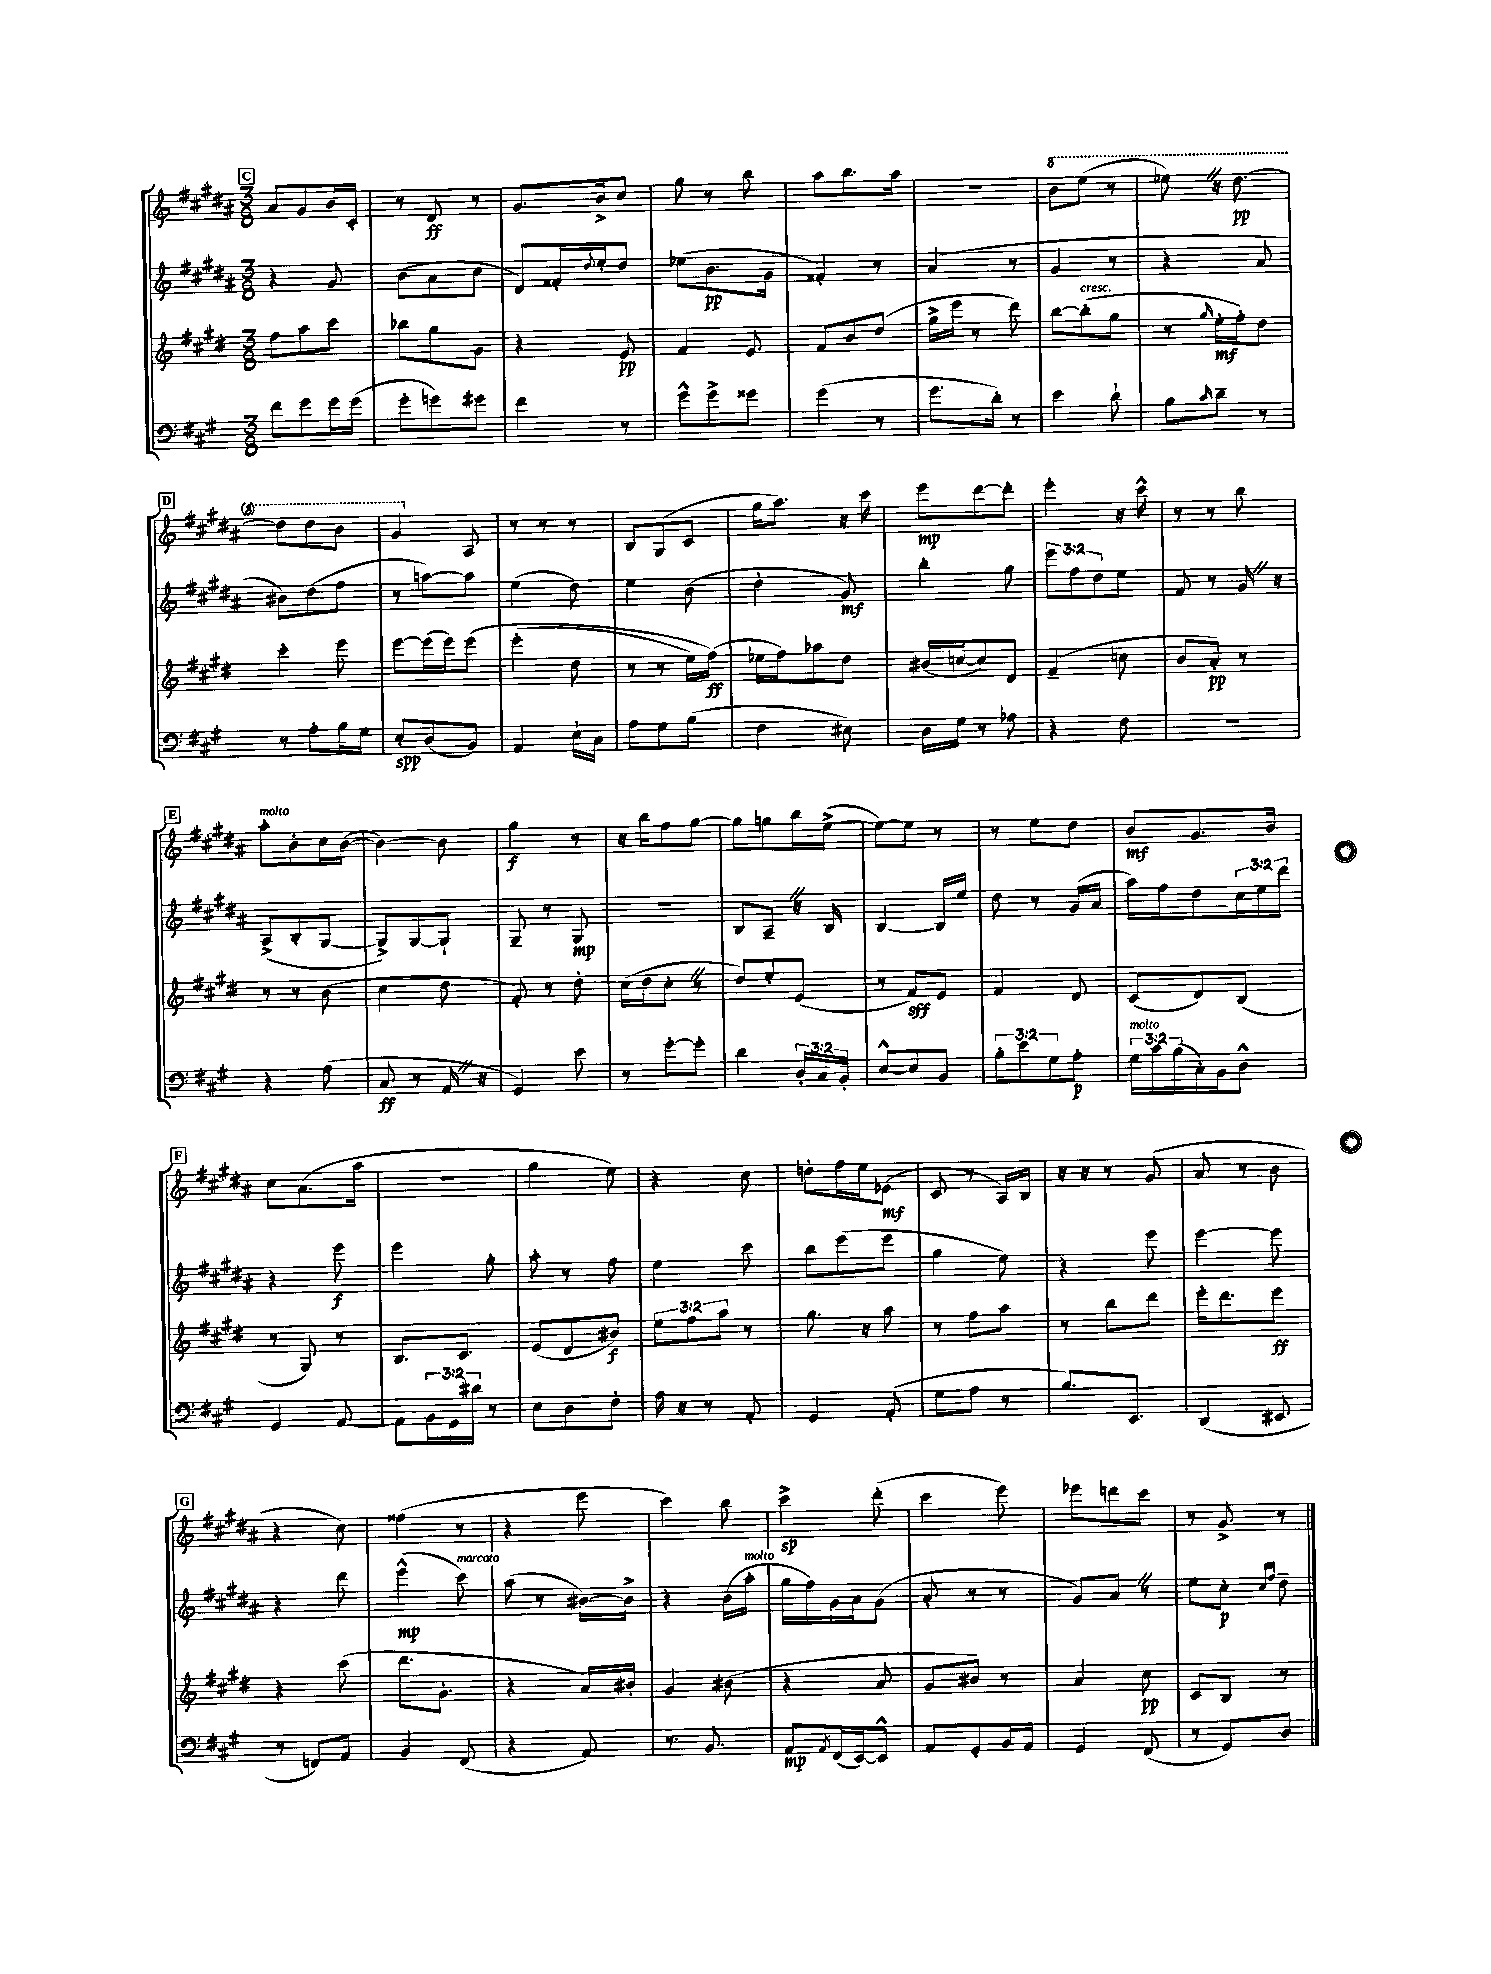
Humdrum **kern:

**kern	**kern	**kern	**kern
*staff4	*staff3	*staff2	*staff1
*clefF4	*clefG2	*clefG2	*clefG2
*k[f#c#g#]	*k[f#c#g#d#]	*k[f#c#g#d#a#]	*k[f#c#g#d#a#]
*M3/8	*M3/8	*M3/8	*M3/8
8f#	8ff#	4r	8a#
8g#	8aa	.	8g#
16g#	8ccc#	8g#	16b
(16g#	.	.	16c#'
=	=	=	=
8g#'	8bb-	(8b	8r
8g)	8gg#	8a#	8d#
8g#	8g#	8cc#	8r
=	=	=	=
4f#	4r	8d#)	8.g#
.	.	16f##'	.
.	.	8qqdd#	.
.	.	16ee'	16b^
8r	8e	8dd#	8cc#
=	=	=	=
8g#^^	4f#	(8ee-	8gg#
8g#^	.	8.b	8r
8g##	8e	.	8bb
.	.	16g#	.
=	=	=	=
(4g#	8f#	4f##')	8aa#
.	8b	.	8.bb
8r	(8dd#	8r	.
.	.	.	16aa#
=	=	=	=
8.g#	16gg#^	(4a#	4.r
.	16eee	.	.
.	8r	.	.
16d')	.	.	.
8r	8ddd#)	8r	.
=	=	=	=
4e	[8bb	4g#	8bb
.	(8bb']	.	(8eee
8d`	8gg#	8r	8r
=	=	=	=
8B	8r	4r	8eee-)
16qqc#	16qqgg#	.	.
8d~	16ee'	.	16r
.	16ff#')	.	[8.ddd#
8r	8dd#	8a#	.
=	=	=	=
8r	4ccc#'	8b#)	8ddd#]
8A'	.	(8dd#	8ddd#
16B	8eee	8ff#	8bb
16G#	.	.	.
=	=	=	=
8E'	[8eee	8r	4gg#
(8D	(16eee]	[8aa)	.
.	16eee)	.	.
8BB)	&(8eee	8aa]	8A#
=	=	=	=
4AA	(4eee'	(4ee	8r
.	.	.	8r
16E`	8dd#	8dd#)	8r
16C#	.	.	.
=	=	=	=
8A	8r	4ee	8B
8G#	8r	.	(8G#
(8B	16ee)	(8b	8c#
.	(16ff#&)	.	.
=	=	=	=
4F#	16ee-	4dd#'	16gg#
.	16ff#)	.	8.aa#)
.	8aa-	.	.
8E#)	8dd#	8g#)	16r
.	.	.	16ccc#
=	=	=	=
16D	(16b#	4bb'	8eee
16G#	[16cc	.	.
8r	8cc])	.	[8ddd#
8A-	8d#	8gg#	8ddd#']
=	=	=	=
4r	(4f#~	12eee	4eee'
.	.	12ff#	.
.	.	12dd#	.
8F#	8cc	8ee	16r
.	.	.	16ccc#^^
=	=	=	=
4.r	8b	8f#	8r
.	8a')	8r	8r
.	8r	16g#	8bb
.	.	16r	.
=	=	=	=
4r	8r	(8A#^	8aa#'
.	8r	8B'	8b'
(8A	(8b	[8G#	16cc#
.	.	.	([16b
=	=	=	=
8C#	4cc#	8G#^])	4b_)
8r	.	[8G#	.
16AA	8dd#	8G#`]	8b]
16r	.	.	.
=	=	=	=
4GG#)	8f#')	8G#~	4gg#
.	8r	8r	.
8e	8dd#'	8G#	8r
=	=	=	=
8r	(16cc#	4.r	16r
.	16dd#	.	16bb
[8g#'	8cc#'	.	8ff#
8g#']	8r	.	[8gg#
=	=	=	=
4d	8dd#)	8B	8gg#]
.	8ee'	8A#~	8gg
24D'	(8e	16r	16bb
24C#	.	.	.
.	.	16B	([16ee^
24BB'	.	.	.
=	=	=	=
[8E^^	8r	[4B	8ee_)
8E]	8f#)	.	8ee]
8BB	8e	16B]	8r
.	.	16ee	.
=	=	=	=
12B'	4f#	8dd#	8r
12e	.	.	.
.	.	8r	8ee
12G#	.	.	.
8A'	8d#	(16g#	8dd#
.	.	16a#	.
=	=	=	=
24G#	(8c#	16aa#)	8b
24c#	.	.	.
.	.	16ff#	.
(24B	.	.	.
16C#')	8d#)	8dd#	8.g#
16BB	.	.	.
8D^^	(8B	24cc#	.
.	.	24ee	.
.	.	.	16b
.	.	24ddd#	.
=	=	=	=
4GG#	8r	4r	8cc#
.	8G#)	.	(8.a#
[8AA	8r	8eee	.
.	.	.	16aa#
=	=	=	=
8AA]	8.B	4eee	4.r
24BB	.	.	.
24GG#	.	.	.
.	8.c#	.	.
24d#	.	.	.
8r	.	8gg#'	.
=	=	=	=
8E	(8e	8aa#'	4gg#
8D	8d#	8r	.
8F#'	8b#)	8ff#	8ee)
=	=	=	=
16A	12ee	4ee	4r
16r	.	.	.
.	12ff#	.	.
8r	.	.	.
.	12aa	.	.
8AA'	8r	8ccc#	8cc#
=	=	=	=
4GG#	8.gg#	8bb	8dd'
.	.	(8eee	16ff#
.	16r	.	16ee
(8AA'	8aa	8eee	(8e-
=	=	=	=
8G#	8r	4gg#	8c#
8A	8ff#	.	8r
8r	8aa	8ee)	16A#)
.	.	.	16B
=	=	=	=
8.B)	8r	4r	16r
.	.	.	16r
.	8bb	.	8r
8.EE	.	.	.
.	8ddd#	8eee	(8g#
=	=	=	=
(4DD	16eee'	[4eee	8a#
.	8.ddd#	.	.
.	.	.	8r
8EE#	8eee	8eee]	8b
=	=	=	=
8r	4r	4r	4r
8FF)	.	.	.
8AA	(8ccc#	8ddd#	8cc#)
=	=	=	=
4BB	8.ddd#	(4eee^^	(4ff##
.	8.g#'	.	.
(8FF#	.	8ccc#)	8r
=	=	=	=
4r	4r	(8aa#	4r
.	.	8r	.
8AA)	16a)	[16b#)	8eee
.	16b#'	16b#^]	.
=	=	=	=
8.r	4g#	4r	4ccc#)
8.BB	.	.	.
.	(8b#	(16b	8bb
.	.	16aa#'	.
=	=	=	=
8AA	4r	16gg#	4ccc#^
.	.	16ff#)	.
8qAA	.	.	.
(16FF#	.	16g#	.
[16EE)	.	16a#	.
8EE^^]	8a	(8g#	(8ddd#'
=	=	=	=
8AA	8g#	8a#'	4ccc#
8GG#'	8b#)	8r	.
16BB	8r	8r	8eee)
16AA	.	.	.
=	=	=	=
4GG#	4a	8g#)	8eee-
.	.	8a#	8ddd
(8FF#	8cc#	8r	8ccc#
=	=	=	=
8r	8c#	8ee	8r
8GG#)	8B	8cc#'	8g#^
.	.	16qqcc#	.
.	.	16qqff#	.
8D	8r	8dd#~	8r
==	==	==	==
*-	*-	*-	*-
